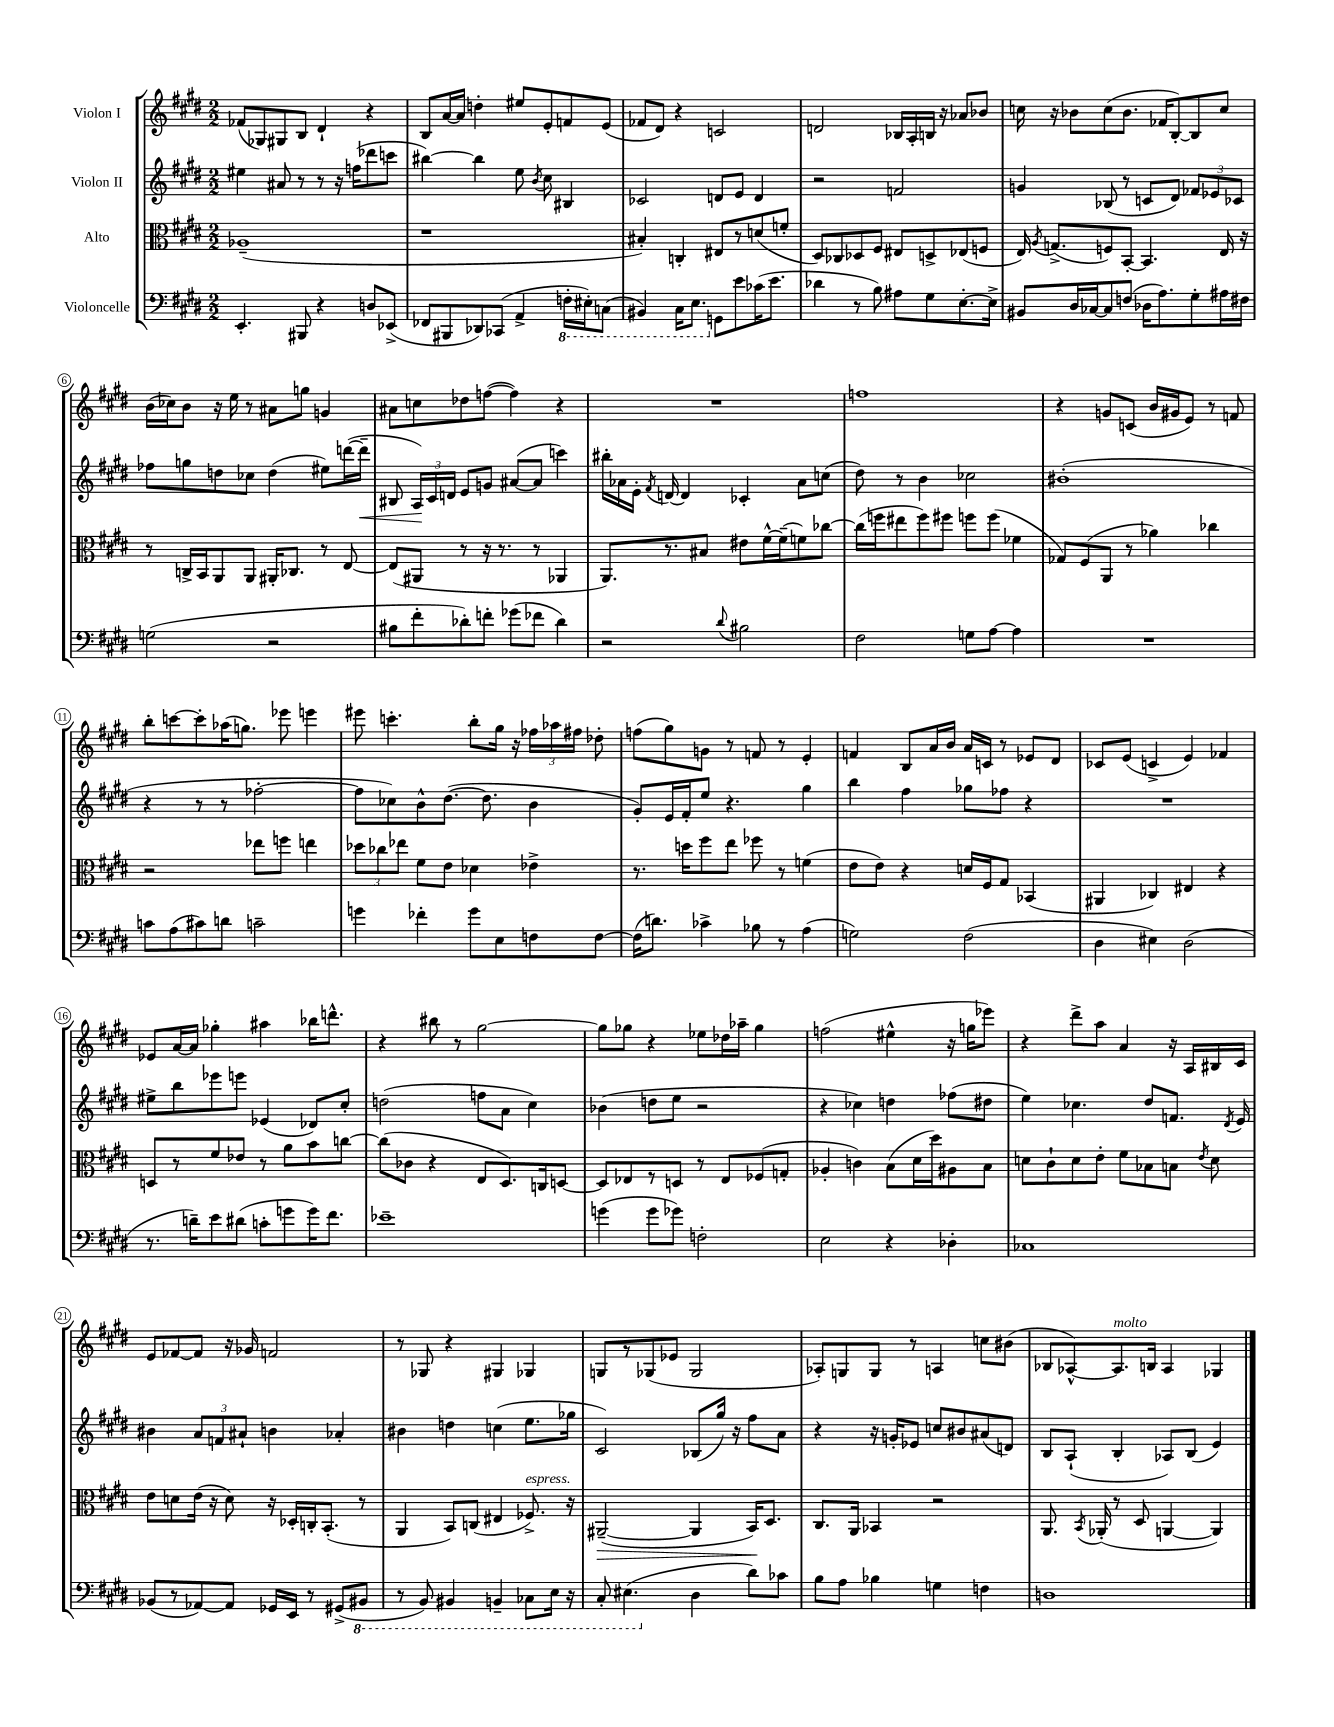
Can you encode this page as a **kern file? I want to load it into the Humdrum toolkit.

**kern	**kern	**dynam	**kern	**dynam	**kern
*part4	*part3	*part3	*part2	*part2	*part1
*staff4	*staff3	*staff3	*staff2	*staff2	*staff1
*I"Violoncelle	*I"Alto	*	*I"Violon II	*	*I"Violon I
*clefF4	*clefC3	*	*clefG2	*	*clefG2
*k[f#c#g#d#]	*k[f#c#g#d#]	*	*k[f#c#g#d#]	*	*k[f#c#g#d#]
*M2/2	*M2/2	*	*M2/2	*	*M2/2
=1	=1	=1	=1	=1	=1
4.EE'/	(1A-X~	.	4ee#X\	.	(8f-X/L
.	.	.	.	.	8G-X/)
.	.	.	8a#X/	.	8G#X/
8BBB#X/	.	.	8r	.	8B/J
4r	.	.	8r	.	4d#`/
.	.	.	16r	.	.
.	.	.	(16ffn\KL	.	.
8Dn/L	.	.	8ddd-X\	.	4r
(8EE-X^/J	.	.	8cccn\J	.	.
=2	=2	=2	=2	=2	=2
8FF-X/L	1r	.	[4bb#X\)	.	8B/L
8BBB#X/	.	.	.	.	[16a/L
.	.	.	.	.	16a/JJ]
8DD-X/)	.	.	4bb#\]	.	4ddn'\
(8CC-X/J	.	.	.	.	.
4AA^/	.	.	8ee\	.	8ee#X/L
.	.	.	8qb/	.	.
.	.	.	8cc#\	.	8e'/
*8ba	*	*	*	*	*
16FFn'\LL	.	.	4B#X/	.	8fn/
16EE#X'\J)	.	.	.	.	.
(8CCn\J	.	.	.	.	(8e/J
=3	=3	=3	=3	=3	=3
4BBB#X/)	4B#X'/)	.	2c-X/	.	8f-X/L
.	.	.	.	.	8d#/J)
16CC#\KL	4Cn'/	.	.	.	4r
8.EE\J	.	.	.	.	.
*X8ba	*	*	*	*	*
8GGn\L	8E#X/L	.	8dn/L	.	2cn/
8e\	8r	.	8e/J	.	.
(16c-X\K	(8dn/	.	4d/	.	.
8.e\J	.	.	.	.	.
.	8fn'/J	.	.	.	.
=4	=4	=4	=4	=4	=4
4d-X\	8D#/L)	.	2r	.	2dn/
.	8C-X/	.	.	.	.
8r	8D-X/	.	.	.	.
8B\)	8F#/J	.	.	.	.
8A#X\L	8E#X/L	.	2fn/	.	16B-X/LL
.	.	.	.	.	16A'/
8G#\	8Dn^/	.	.	.	16Bn/JJ
.	.	.	.	.	16r
[8.E'\	(8E-X/	.	.	.	8a-X/L
.	8Fn/J	.	.	.	8b-X/J
16E^\Jk]	.	.	.	.	.
=5	=5	=5	=5	=5	=5
8BB#X/L	16E/)	.	4gn/	.	16ccn\
.	8qA/	.	.	.	.
.	(8.Gn^/L	.	.	.	16r
16D#/L	.	.	.	.	8b-X\L
[16C-X/J	.	.	.	.	.
8C-/]	8Fn/)	.	(8B-X/	.	(8cc\
(8Fn/J	[8BB'/J	.	8r	.	8.b-\J
16D-X\KL	4.BB/]	.	8cn/L	.	.
8.A\)	.	.	.	.	16f-X/KL
.	.	.	8d#/J)	.	[8B'/)
8G#'\	.	.	12f-X/L	.	8B/]
.	.	.	12e-X/	.	.
16A#X\L	16E/	.	.	.	8cc/J
.	.	.	12c-X/J	.	.
16F#X\JJ	16r	.	.	.	.
!!LO:LB:g=z
=6	=6	=6	=6	=6	=6
(2Gn\	8r	.	8ff-X\L	.	(16b\LL
.	.	.	.	.	16cc-X\J)
.	16Cn^/LL	.	8ggn\	.	8b\J
.	16BB/J	.	.	.	.
.	8AA/	.	8ddn\	.	16r
.	.	.	.	.	16ee\
.	8AA/J	.	8cc-X\J	.	8r
2r	16AA#X'/KL	.	(4dd\	.	8a#X\L
.	8.C-X/J	.	.	.	.
.	.	.	.	.	8ggn\J
.	8r	.	8ee#X\L)	.	4gn/
.	[8E/	.	([16dddn\L	.	.
!	!	!	!	!LO:HP:b	!
.	.	.	16ddd~\JJ]	<	.
=7	=7	=7	=7	=7	=7
8B#X\L	(8E/L]	.	8B#X/	.	8a#X\L
8f#'\	8AA#X/J	.	24A/LL)	.	8ccn\
.	.	.	24c#/	[	.
.	.	.	24dn/JJ	.	.
8d-X'\)	8r	.	8e/L	.	8dd-X\
8fn'\J	16r	.	8gn/J	.	([8ffn\J
.	8.r	.	.	.	.
(8g-X\L	.	.	([8a#X/L	.	4ff\])
8f-X\J	8r	.	8a#/J]	.	.
4d-\)	4AA-X/	.	4cccn\)	.	4r
=8	=8	=8	=8	=8	=8
2r	8.AA/L)	.	16bb#X'\LL	.	1r
.	.	.	16a-X\	.	.
.	.	.	16e'\JJ	.	.
.	.	.	8qf#/	.	.
.	8.r	.	[16dn/	.	.
.	.	.	4d/]	.	.
.	8B#X/J	.	.	.	.
8qqd#/	.	.	.	.	.
2B#X\	8e#X\L	.	4c-X'/	.	.
.	[16f#^^\L	.	.	.	.
.	(16f#~\J]	.	.	.	.
.	8fn\)	.	8a-\L	.	.
.	[8cc-X\J	.	(8ccn\J	.	.
=9	=9	=9	=9	=9	=9
2F#\	(16cc-\LL]	.	8dd#\)	.	1ffn
.	16ffn\J	.	.	.	.
.	8ee#X\	.	8r	.	.
.	8ff\)	.	4b\	.	.
.	8ff#X\J	.	.	.	.
8Gn\L	8ffn\L	.	2cc-X\	.	.
[8A\J	(8ff\J	.	.	.	.
4A\]	4f-X\	.	.	.	.
=10	=10	=10	=10	=10	=10
1r	8G-X/L)	.	(1b#X'	.	4r
.	(8F#/	.	.	.	.
.	8AA/J	.	.	.	8gn/L
.	8r	.	.	.	(8cn/J
.	4a-X\)	.	.	.	16b/LL
.	.	.	.	.	16g#X/J
.	.	.	.	.	8e/J)
.	4cc-X\	.	.	.	8r
.	.	.	.	.	8fn/
!!LO:LB:g=z
=11	=11	=11	=11	=11	=11
8cn\L	2r	.	4r	.	8bb'\L
(8A\	.	.	.	.	[8cccn\
8c#X\)	.	.	8r	.	8ccc'\]
8dn\J	.	.	8r	.	(16aa-X\K
.	.	.	.	.	8.ggn\J)
2cn~\	8ee-X\L	.	[2ff-X'\	.	.
.	8ffn\J	.	.	.	8eee-X\
.	4een\	.	.	.	4eeen\
=12	=12	=12	=12	=12	=12
4gn\	12dd-X\L	.	8ff-\L]	.	8eee#X\
.	12cc-X\	.	.	.	.
.	.	.	8cc-X\)	.	4.cccn'\
.	12ee-X\J	.	.	.	.
4f-X'\	8f#\L	.	8b^^\	.	.
.	8e\J	.	([8.dd#\J	.	.
8g\L	4d-X\	.	.	.	8bb'\L
.	.	.	8.dd#\]	.	.
8E\	.	.	.	.	16gg#\Jk
.	.	.	.	.	16r
8Fn\	4e-X^\	.	4b\	.	24ff-X\LL
.	.	.	.	.	24aa-X\
.	.	.	.	.	24ff#X\JJ
[8F\J	.	.	.	.	8dd-X'\
=13	=13	=13	=13	=13	=13
(16F\KL]	8.r	.	8g#'/L)	.	(8ffn\L
8.dn\J)	.	.	.	.	.
.	.	.	16e/L	.	8gg#\)
.	16ddn\KL	.	16f#'/J	.	.
4c-X^\	8ff#\	.	8ee/J	.	8gn\J
.	8ee\J	.	4.r	.	8r
8B-X\	8ff-X\	.	.	.	8fn/
8r	8r	.	.	.	8r
(4A\	(4fn\	.	4gg#\	.	4e'/
=14	=14	=14	=14	=14	=14
2Gn\)	8e\L	.	4bb\	.	4fn/
.	8e\J)	.	.	.	.
.	4r	.	4ff#\	.	8B/L
.	.	.	.	.	16a/L
.	.	.	.	.	16b/JJ
(2F#\	16dn/LL	.	8gg-X\L	.	16a/LL
.	16F#/J	.	.	.	16cn/JJ
.	8G#/J	.	8ff-X\J	.	8r
.	(4BB-X/	.	4r	.	8e-X/L
.	.	.	.	.	8d#/J
=15	=15	=15	=15	=15	=15
4D#\	4AA#X/	.	1r	.	8c-X/L
.	.	.	.	.	(8e/J
4E#X\)	4C-X/)	.	.	.	4cn^/
(2D#\	4E#X/	.	.	.	4e/)
.	4r	.	.	.	4f-X/
!!LO:LB:g=z
=16	=16	=16	=16	=16	=16
8.r	8Dn/L	.	8ee#X^\L	.	8e-X/L
.	8r	.	8bb\	.	[16a/L
16dn~\KL)	.	.	.	.	16a/JJ]
8e\	8f#/	.	8eee-X\	.	4gg-X'\
(8d#X\J	8e-X/J	.	8eeen\J	.	.
8cn'\L	8r	.	(4e-X/	.	4aa#X\
8gn\	8a\L	.	.	.	.
16g\K)	8b\	.	8d-X/L)	.	16bb-X\KL
8.f#\J	.	.	.	.	8.dddn^^\J
.	[8ccn\J	.	8cc#'/J	.	.
=17	=17	=17	=17	=17	=17
1e-X~	(8cc\L]	.	(2ddn\	.	4r
.	8c-X\J	.	.	.	.
.	4r	.	.	.	8bb#X\
.	.	.	.	.	8r
.	8E/L	.	8ffn\L	.	[2gg#\
.	8.D#/)	.	8a\J	.	.
.	.	.	4cc#\)	.	.
.	16Cn/k	.	.	.	.
.	[8Dn/J	.	.	.	.
=18	=18	=18	=18	=18	=18
(4gn\	8D/L]	.	(4b-X\	.	8gg#\L]
.	8E-X/	.	.	.	8gg-X\J
8g\L	8r	.	8ddn\L	.	4r
8g-X\J)	8Dn/J	.	8ee\J	.	.
2Fn'\	8r	.	2r	.	8ee-X\L
.	8E-/L	.	.	.	16dd-X\L
.	.	.	.	.	16aa-X~\JJ
.	(8F-X/	.	.	.	4gg-\
.	8Gn'/J	.	.	.	.
=19	=19	=19	=19	=19	=19
2E\	4A-X'/	.	4r	.	(2ffn\
.	4cn\)	.	4cc-X\)	.	.
4r	(8B\L	.	4ddn\	.	4ee#X^^\
.	16d#\L	.	.	.	.
.	16dd#\J)	.	.	.	.
4D-X'\	8A#X\	.	(8ff-X\L	.	16r
.	.	.	.	.	16ggn\KL
.	8B\J	.	8dd#X\J	.	8eee-X\J)
=20	=20	=20	=20	=20	=20
1C-X	8dn\L	.	4ee\)	.	4r
.	8c#`\	.	.	.	.
.	8d\	.	4.cc-X\	.	8ddd#^\L
.	8e'\J	.	.	.	8aa\J
.	8f#\L	.	.	.	4a/
.	8B-X\	.	8dd#/L	.	.
.	8Bn\J	.	8.fn/J	.	16r
.	.	.	.	.	16A/LL
.	8qe/	.	.	.	.
.	8d\	.	.	.	16B#X/
.	.	.	8qd#/	.	.
.	.	.	16e/	.	16c#/JJ
!!LO:LB:g=z
=21	=21	=21	=21	=21	=21
(8BB-X/L	8e\L	.	4b#X\	.	8e/L
8r	8dn\	.	.	.	[8f-X/
[8AA-X/)	(16e\Jk	.	12a/L	.	8f-/J]
.	16r	.	.	.	.
.	.	.	12fn/	.	.
8AA-/J]	8d\)	.	.	.	16r
.	.	.	12a#X`/J	.	.
.	.	.	.	.	16g-X/
16GG-X/LL	16r	.	4bn\	.	2fn/
16EE/JJ	16D-X'/LL	.	.	.	.
8r	16Cn'/J	.	.	.	.
.	(8.BB'/J	.	.	.	.
(8GG#X^/L	.	.	4a-X'/	.	.
*8ba	*	*	*	*	*
8BBB#X/J	8r	.	.	.	.
=22	=22	=22	=22	=22	=22
8r	4AA/	.	4b#X\	.	8r
8BBB/)	.	.	.	.	8G-X/
4BBB#X/	8BB/L)	.	4ddn\	.	4r
.	(8Cn/J	.	.	.	.
4BBBn~/	4E#X/	.	(4ccn\	.	4G#X/
!	!LO:TX:a:i:t=espress.	!	!	!	!
8CC-X\L	8.F-X^/)	.	8.ee\L	.	4G-X/
16EE\Jk	.	.	.	.	.
16r	16r	.	16gg-X\Jk	.	.
=23	=23	=23	=23	=23	=23
!	!	!LO:HP:b	!	!	!
8CC#'/	([2AA#X~/	>	2c#/)	.	8Gn/L
(4.EE#X\	.	.	.	.	8r
.	.	.	.	.	(8G-X/
.	.	.	.	.	8e-X/J
*X8ba	*	*	*	*	*
4D#\	4AA#/]	.	(8B-X/L	.	2G-/
.	.	.	16gg#/Jk)	.	.
.	.	.	16r	.	.
8d#\L)	16BB/KL)	.	8ff#\L	.	.
.	8.D#/J	]	.	.	.
8c-X\J	.	.	8a\J	.	.
=24	=24	=24	=24	=24	=24
8B\L	8.C#/L	.	4r	.	8A-X'/L)
8A\J	.	.	.	.	8Gn/
.	16AA/Jk	.	.	.	.
4B-X\	4BB-X/	.	16r	.	8G/J
.	.	.	16gn'/KL	.	.
.	.	.	8e-X/J	.	8r
4Gn\	2r	.	8ccn/L	.	4An/
.	.	.	8b#X/	.	.
4Fn\	.	.	(8a#X/	.	8ccn\L
.	.	.	8dn/J)	.	(8b#X\J
=25	=25	=25	=25	=25	=25
1Dn	8.AA/	.	8B/L	.	8B-X/L
.	.	.	(8A`/J	.	[8A-X^^/)
.	8qBB/	.	.	.	.
.	(16AA-X'/	.	.	.	.
!	!	!	!	!	!LO:TX:a:i:t=molto
.	8r	.	4B'/	.	8.A-/]
.	8D#/	.	.	.	.
.	.	.	.	.	16Bn/Jk
.	[4AAn/	.	8A-X/L)	.	4A-/
.	.	.	(8B/J	.	.
.	4AA/])	.	4e/)	.	4G-X/
==	==	==	==	==	==
*-	*-	*-	*-	*-	*-
